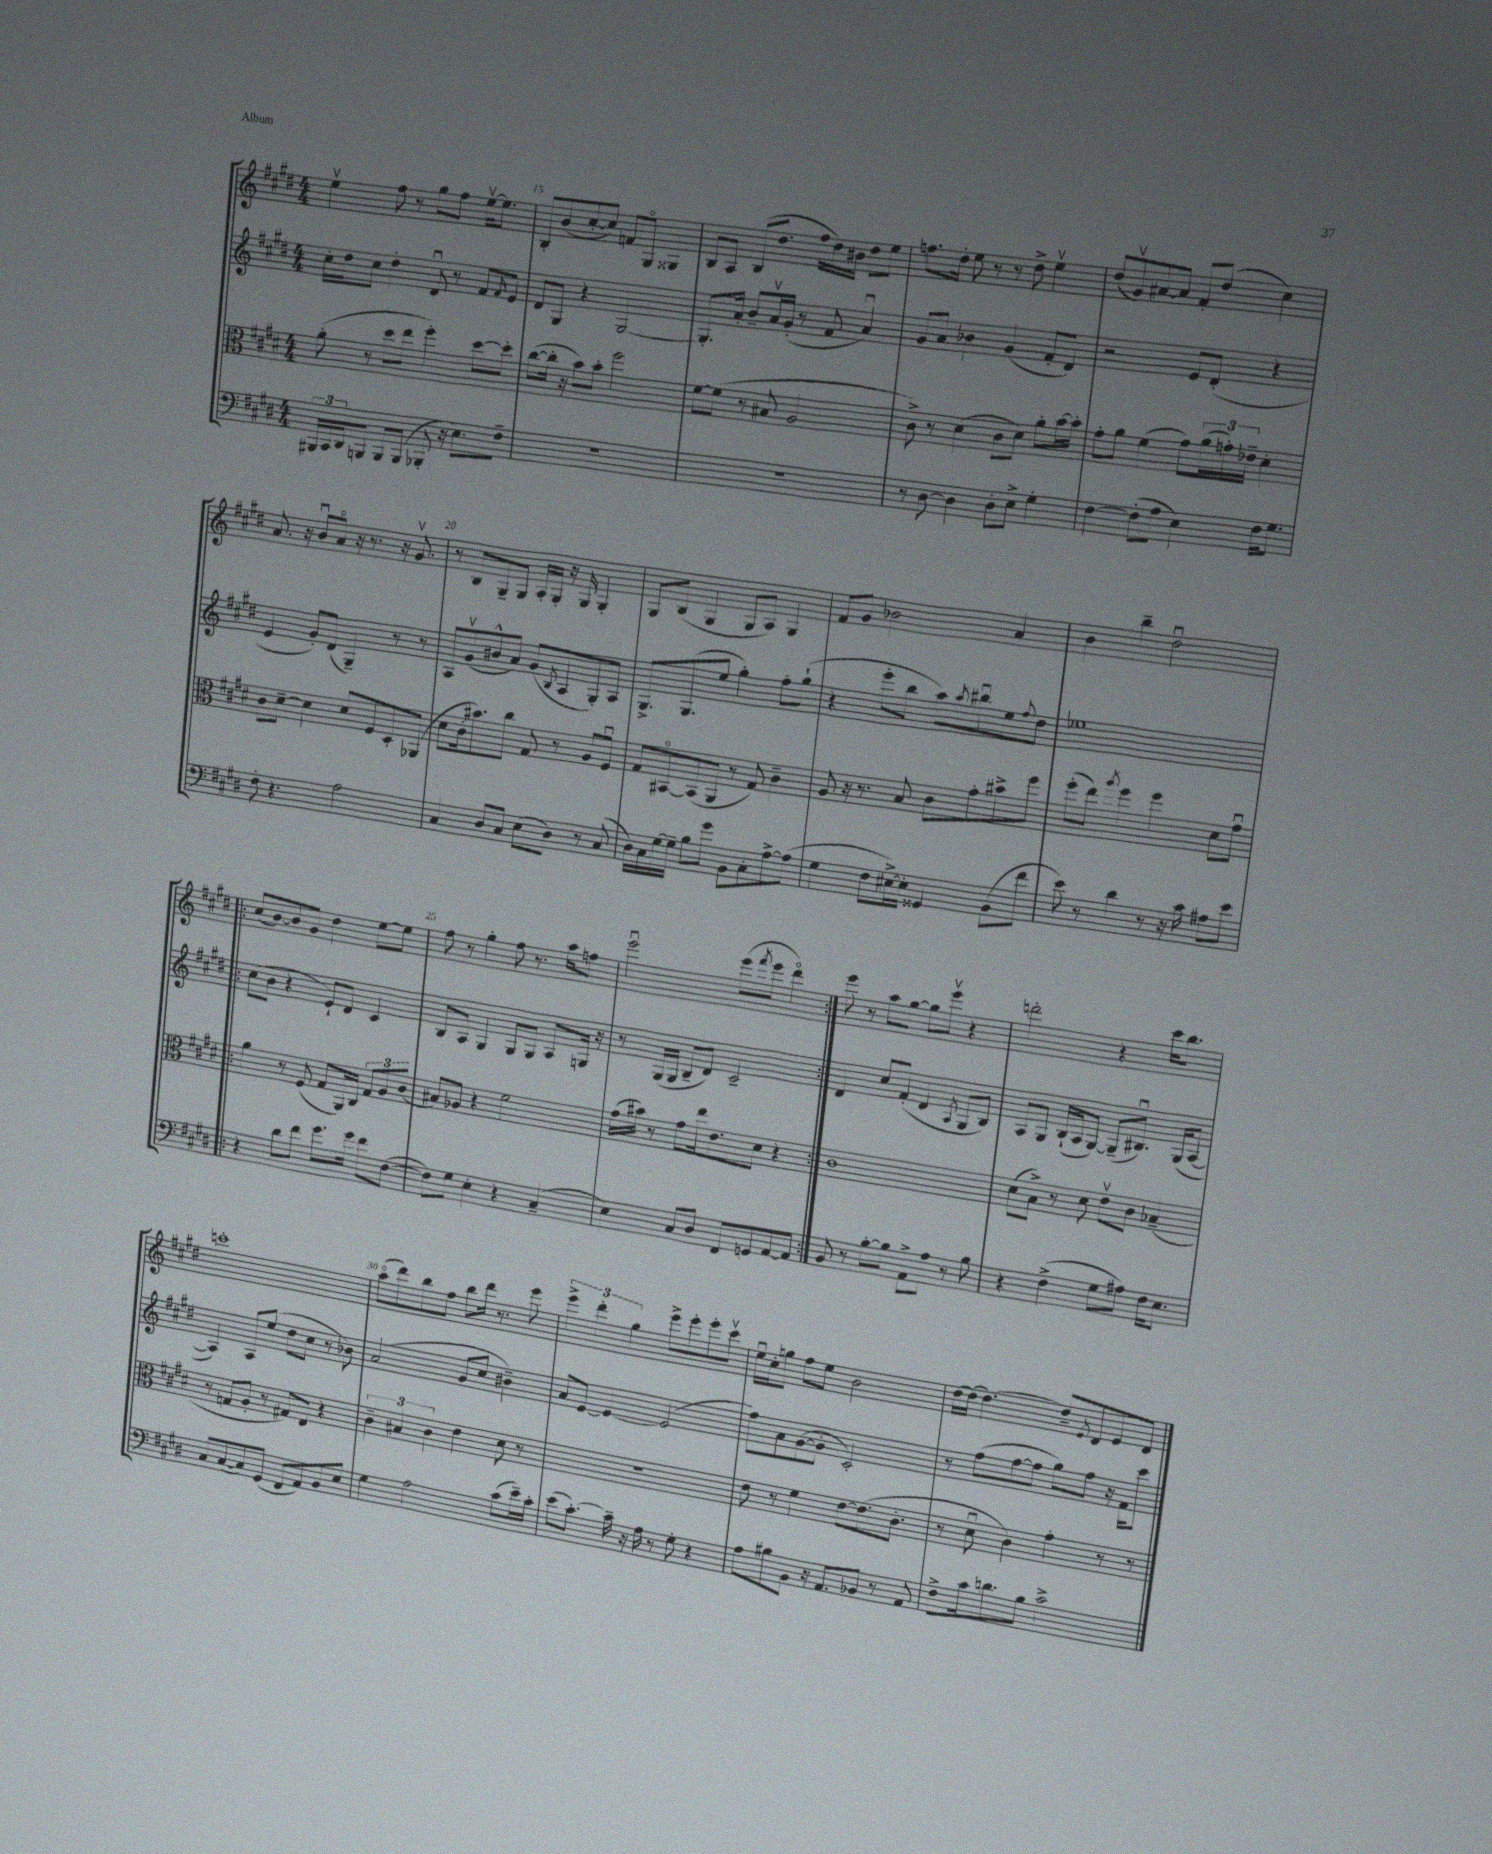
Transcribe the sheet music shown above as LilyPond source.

<<
\new StaffGroup <<
\new Staff = "s0" {
    \clef treble \key e \major \numericTimeSignature \time 4/4
    e''4\upbow fis''8 r8 gis''8 fis''8 e''16~\upbow e''8. |
    b8-. b'8( cis''8~-. cis''8) f'8 gis8\flageolet gisis4 |
    b8 a8 b8( dis''8. fis''16 dis''16) bis'16 dis''8 e''8 |
    f''8. dis''16-. e''8 r8 r8 dis''8-> e''4\upbow |
    dis''8( gis'8\upbow) ais'8~ ais'8 fis'8-. dis''8( cis''4) |
    a'8. r16 b'8\downbow a'8\flageolet r16 r8. r16 gis'8.\upbow |
    r8 b8 gis8-- gis8 a16-. gis16-. r16 gis16 gis4-. |
    gis8 b8( gis4 gis8 a8) gis4 |
    fis'8 gis'8 bes'2 a'4 |
    b'4 b''4-- dis''2\downbow |
    \repeat volta 2 { cis''8( b'8~) b'8 gis'8 dis''4 e''8~ e''8 |
    fis''8 r8 gis''4-. fis''8 r8. a''16 f''8 |
    e'''2\downbow e'''8( \acciaccatura { fis'''8 } e'''8 dis'''4\flageolet) | }
    e'''8 r8 a''8 gis''8~ gis''8 e'''8\upbow r4 |
    d'''2-. r4 cis'''16 b''8. |
    c'''1-. |
    a''8\flageolet( dis'''8) b''8 fis''8 b''8 dis'''16 r8. e'''8 |
    \tuplet 3/2 { e'''4-> dis'''4-. gis''4 } e'''8-> e'''8-. e'''8-. cis'''8\upbow |
    e''16\downbow cis''16-. g''8 fis''8 e''8 b'2 |
    dis''16~ dis''16( dis''4.~) dis''8-- \acciaccatura { e'8 } dis'8 e'8 dis'8 \bar "|." |
}
\new Staff = "s1" {
    \clef treble \key e \major \numericTimeSignature \time 4/4
    cis''16-. dis''16 cis''8 dis''4-. dis'8\downbow r8 fis'8 \grace { fis'16 } e'8 |
    dis'8 gis8 r4 gis2~ |
    gis8.-. a'16-. b'8-- a'16\upbow gis'16-.( r8 fis'8 a'4\downbow) |
    gis'8 a'8 bes'4 gis'4( fis'8-. dis'8) |
    r2 e'8 dis'8-.( r4 |
    e'4 gis'8-.) dis'8( gis4--) r8 r8 |
    a8 gis'8\upbow( bis'8-^ a'8) gis'8( \acciaccatura { b8 } a8 gis8-.) a8 |
    gis8.-> gis8.( e''8 gis''4-.) fis''8-. gis''8-!( |
    r4 e'''8-. b''8 a''8) \acciaccatura { a''8 } bis''8\downbow e''8 \appoggiatura { fis''8 } dis''8 |
    ees''1 |
    \repeat volta 2 { cis''8( b'8 r4 e'8-!) dis'8 cis'4 |
    b8 a8 gis4 gis8 gis8 a8 g16 r16 |
    r8 gis16( gis16 b8-- dis'8) cis'2-- | }
    dis'4 cis''8 fis'8-.( dis'4 \acciaccatura { a8 } gis8 b8) |
    a8 gis8 b16-!( a16 gis8~) gis8--( bis8.\downbow) gis16( a8~ |
    a4) a8 e''8( dis''8 cis''8 r8 bes'8) |
    a'2( gis'8 cis''8 bis'4--) |
    a'8 e'8~ e'4~ e'2( |
    fis''8) a'8 gis'8~( gis'8-. cis'2-.) |
    r8 fis''8( fis''8~ fis''8 gis''8) fis''8 r16 fis'16 cis'''8 \bar "|." |
}
\new Staff = "s2" {
    \clef alto \key e \major \numericTimeSignature \time 4/4
    a'8-.( r8 dis''8 e''8 fis''4-.) dis''8~ dis''8-. |
    cis''8~( cis''16-. r16 b'8) b'8-. fis''2 |
    fis'8~ fis'8( r8 bis8 a2 |
    cis'8->) r8 dis'4( cis'8 dis'8) a'8-. b'16~ b'16-. |
    gis'8-. a'8 fis'4( gis'8) \tuplet 3/2 { a'16( g'16-.) ees'16-- } dis'4-. |
    cis'8 dis'8~-- dis'4 dis'8 fis8 dis8-. aes,8( |
    dis'8 cis'16-. bis'8.) cis''8 gis8 r8 a8 fis8\downbow |
    gis8 bis,8~\flageolet bis,8( a,8 r8 gis8) cis'4-- |
    a8 r16 r8. b8 cis'8 gis'8-. bis'8-> fis''8 |
    fis''8-.( e''8) \acciaccatura { a''8 } fis''4 fis''4 dis'8 gis'8\downbow |
    \repeat volta 2 { a'4 r8 fis8( gis8 a,16) cis16 \tuplet 3/2 { gis8 a8 cis'8( } |
    bis8) aes8 r4 fis'2 |
    gis'16( bis'16) r8 gis'8 e''16 e'8. dis'8 r4 | }
    cis'1 |
    dis'8( b8->) r8 dis'8 e'8\upbow cis'8 bes4--( |
    r8 g8 a8-. r8 gis8) e8 r4 |
    \tuplet 3/2 { cis'4-- bis4 cis'4 } e'4 dis'8 r8 |
    R1 |
    e'8 r8 fis'4 e'8~ e'8.( cis'8.-. |
    r8 dis'8\downbow cis'4) gis'4-. r8 r8 \bar "|." |
}
\new Staff = "s3" {
    \clef bass \key e \major \numericTimeSignature \time 4/4
    \tuplet 3/2 { bis,,16 cis,16 dis,16 } b,,8 b,,8 b,,8( bes,,8-. r16 e8.) fis8-- |
    R1 |
    R1 |
    r8 dis8~ dis4 dis8-. e8-> gis4-. |
    fis4~ fis8-.( a8 e4) fis16 gis8. |
    fis8-. r4. a2 |
    cis4 dis8 cis8 e8( dis8) r8 cis8( |
    dis16) cis16 gis16~ gis16-- b8 gis'8 b,8 cis8-. a8~-> a8( |
    gis4 fis8 eis16~->) eis16-. gisis,4 b,8( fis'8 |
    e'8) r8 dis'4 r8 r16 cis'16 ais8 e'8 |
    \repeat volta 2 { r4 dis'8 fis'8 gis'8. gis'16 fis'8 fis8~( |
    fis8) gis8 e4-. r4 cis4--( |
    e4) cis8 dis8 fis,8 g,8 a,8~ a,8 | }
    b,8 r8 b8~-. b8 a,8-> a8 r8 b8 |
    r4 fis4->( gis8 ais8) fis16 e8. |
    cis8 cis8~( cis8) gis,8( fis,8 a,8) b,8 e8 |
    gis4 a2 cis'8( e'16--) cis'16-. |
    e'8( cis'8.~-.) cis'16-- r16 a16 r8 gis8-. r4 |
    a8 bis8 b,8 r16 a,8. bes,8 r8 a,8 |
    fis8-> cis'16 d'8. b8 cis'2-> \bar "|." |
}
>>
>>
\layout { \context { \Score currentBarNumber = #14 \override BarNumber.break-visibility = ##(#f #t #t) barNumberVisibility = #(every-nth-bar-number-visible 5) } }
